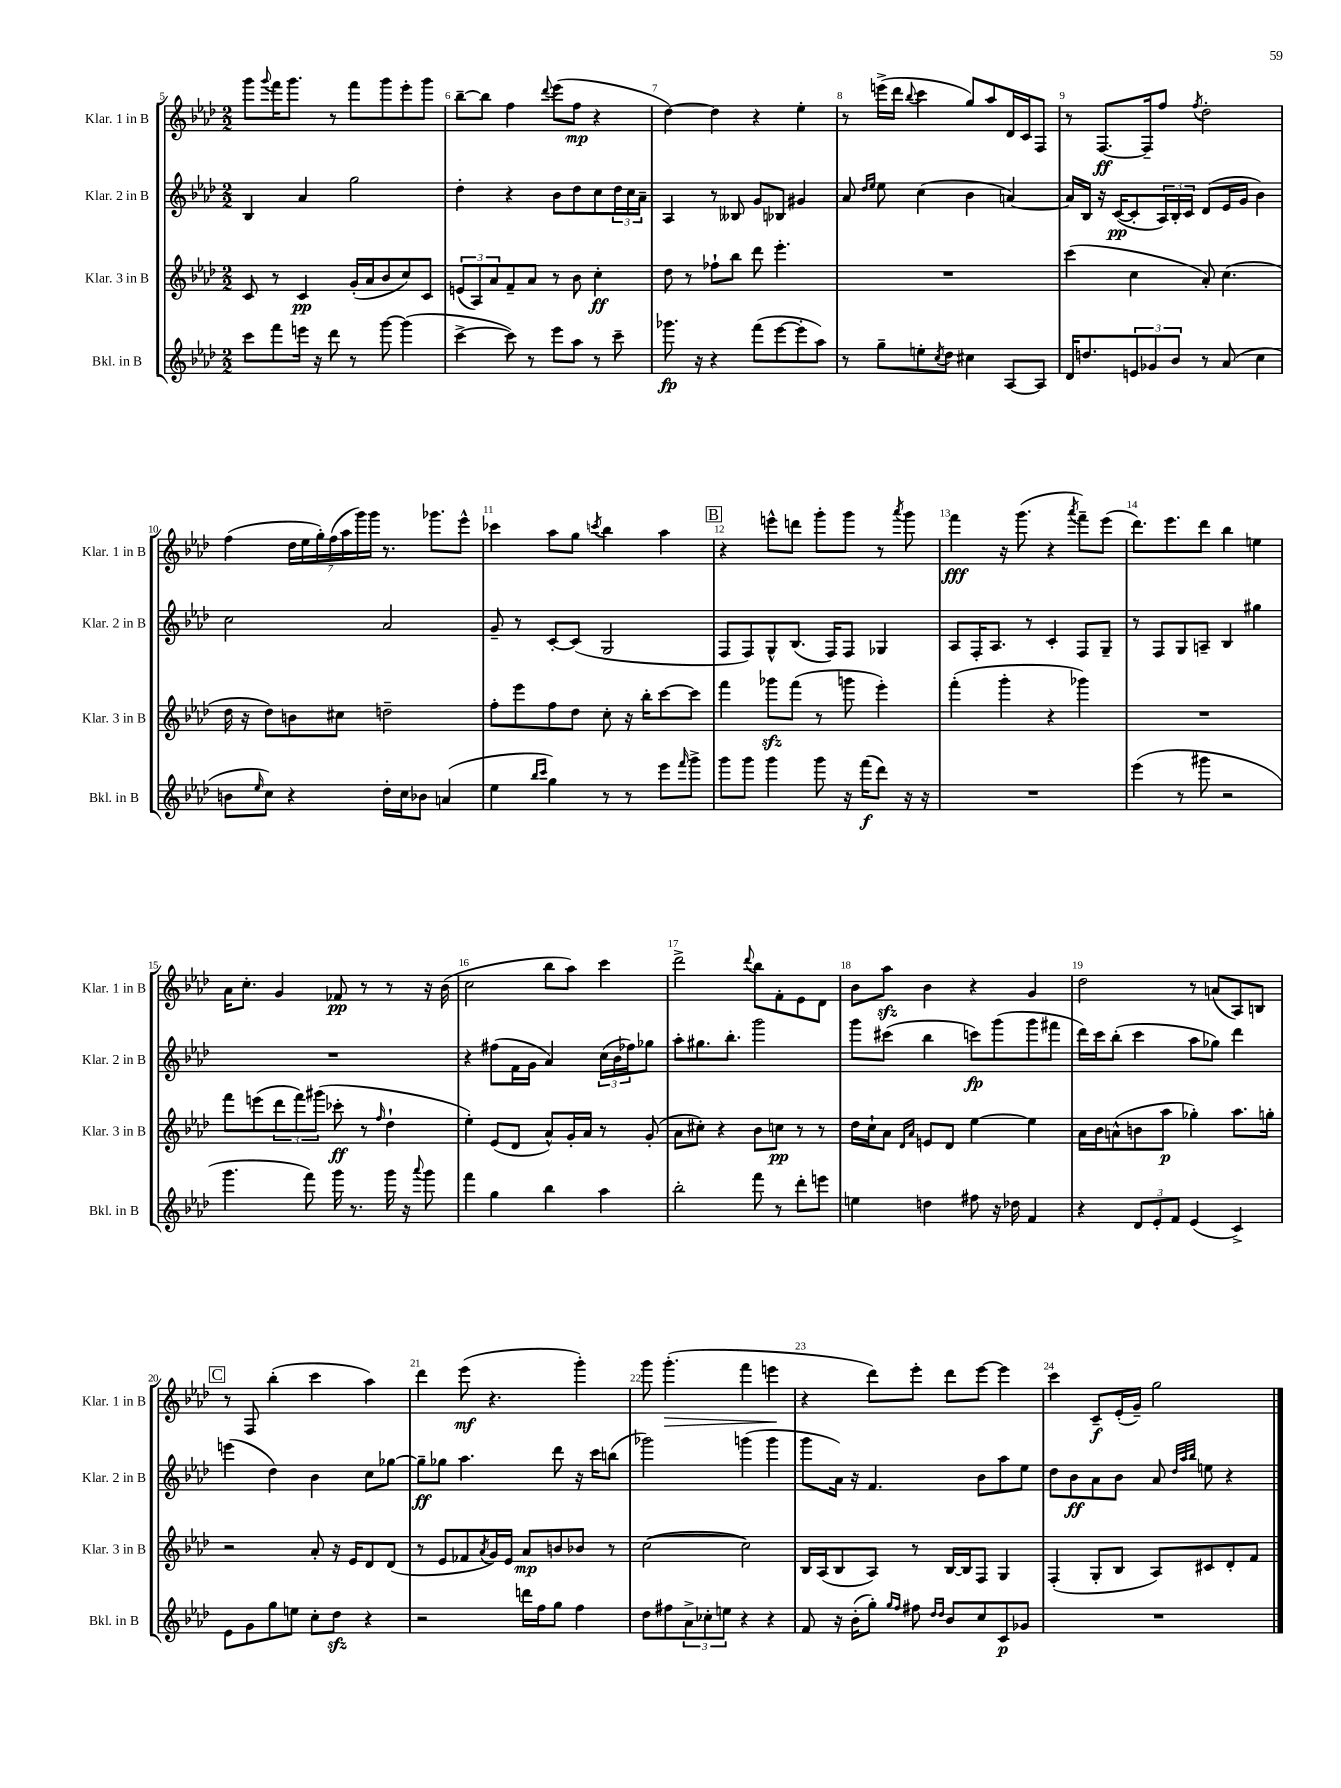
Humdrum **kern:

**kern	**dynam	**kern	**dynam	**kern	**dynam	**kern	**dynam
*part4	*part4	*part3	*part3	*part2	*part2	*part1	*part1
*staff4	*staff4	*staff3	*staff3	*staff2	*staff2	*staff1	*staff1
*I"Bkl. in B	*	*I"Klar. 3 in B	*	*I"Klar. 2 in B	*	*I"Klar. 1 in B	*
*I'Bkl. in B	*	*I'Klar. 3 in B	*	*I'Klar. 2 in B	*	*I'Klar. 1 in B	*
*clefG2	*	*clefG2	*	*clefG2	*	*clefG2	*
*k[b-e-a-d-]	*	*k[b-e-a-d-]	*	*k[b-e-a-d-]	*	*k[b-e-a-d-]	*
*M2/2	*	*M2/2	*	*M2/2	*	*M2/2	*
=5	=5	=5	=5	=5	=5	=5	=5
8ccc\L	.	8c/	.	4B-/	.	8ggg\L	.
.	.	.	.	.	.	8qqggg/	.
8fff\	.	8r	.	.	.	16fff\K	.
.	.	.	.	.	.	8.ggg\J	.
16eeen\Jk	.	4c/	pp	4a-/	.	.	.
16r	.	.	.	.	.	.	.
8ddd-\	.	.	.	.	.	8r	.
8r	.	(16g'/LL	.	2gg\	.	8fff\L	.
.	.	16a-/J	.	.	.	.	.
[8ggg\	.	8b-/	.	.	.	8ggg\	.
(4ggg\]	.	8cc/)	.	.	.	8eee-'\	.
.	.	8c/J	.	.	.	8ggg\J	.
=6	=6	=6	=6	=6	=6	=6	=6
[4ccc^\	.	(12en/L	.	4dd-'\	.	[8bb-~\L	.
.	.	12A-/)	.	.	.	.	.
.	.	.	.	.	.	8bb-\J]	.
.	.	12a-/	.	.	.	.	.
8ccc\])	.	8f~/	.	4r	.	4ff\	.
8r	.	8a-/J	.	.	.	.	.
.	.	.	.	.	.	8qqddd-/	.
8eee-\L	.	8r	.	8b-\L	.	(8eee-\L	.
8aa-\J	.	8b-\	.	8dd-\	.	8ff\J	mp
8r	.	4cc'\	ff	8cc\	.	4r	.
8ccc~\	.	.	.	24dd-\L	.	.	.
.	.	.	.	24cc\	.	.	.
.	.	.	.	24a-~\JJ	.	.	.
=7	=7	=7	=7	=7	=7	=7	=7
8.ggg-X\	fp	8dd-\	.	4A-/	.	[4dd-\)	.
.	.	8r	.	.	.	.	.
16r	.	.	.	.	.	.	.
4r	.	8ff-X`\L	.	8r	.	4dd-\]	.
.	.	8bb-\J	.	8B--X/	.	.	.
(8fff\L	.	8ddd-\	.	8g/L	.	4r	.
[8eee-\	.	4.eee-'\	.	8B-X/J	.	.	.
8eee-'\]	.	.	.	4g#X/	.	4ee-'\	.
8aa-\J)	.	.	.	.	.	.	.
=8	=8	=8	=8	=8	=8	=8	=8
8r	.	1r	.	8a-/	.	8r	.
.	.	.	.	16qqdd-/LL	.	.	.
.	.	.	.	16qqee-/JJ	.	.	.
8gg~\L	.	.	.	8ee-\	.	(16eeen^\LL	.
.	.	.	.	.	.	16ddd-\JJ	.
.	.	.	.	.	.	8qqbb-/	.
8een'\	.	.	.	(4cc\	.	4ccc\	.
8qcc/	.	.	.	.	.	.	.
8dd-\J	.	.	.	.	.	.	.
4cc#X\	.	.	.	4b-\	.	8gg/L)	.
.	.	.	.	.	.	8aa-/	.
[8A-/L	.	.	.	[4an/)	.	16d-/L	.
.	.	.	.	.	.	16c/J	.
8A-/J]	.	.	.	.	.	8F/J	.
=9	=9	=9	=9	=9	=9	=9	=9
16d-/KL	.	(4ccc\	.	16a/LL]	.	8r	.
8.ddn/	.	.	.	16B-/JJ	.	.	.
.	.	.	.	16r	.	[8.F/L	ff
.	.	.	.	([16c/KL	pp	.	.
12en/	.	4cc\	.	8c'/]	.	.	.
.	.	.	.	.	.	16F~/k]	.
12g-X/	.	.	.	.	.	.	.
.	.	.	.	24A-/L)	.	8ff/J	.
12b-/J	.	.	.	24B-'/	.	.	.
.	.	.	.	24c/JJ	.	.	.
.	.	.	.	.	.	8qff/	.
8r	.	8a-'/)	.	(8d-/L	.	2dd-'\	.
(8a-/	.	(4.cc\	.	16e-/L	.	.	.
.	.	.	.	16g/JJ	.	.	.
4cc\	.	.	.	4b-\)	.	.	.
!!LO:LB:g=z
=10	=10	=10	=10	=10	=10	=10	=10
8bn\L	.	16dd-\	.	2cc\	.	(4ff\	.
.	.	16r	.	.	.	.	.
16qqee-/	.	.	.	.	.	.	.
8cc\J)	.	8dd-\L)	.	.	.	.	.
4r	.	8bn\	.	.	.	28dd-\LL	.
.	.	.	.	.	.	28ee-\	.
.	.	.	.	.	.	28gg'\)	.
.	.	.	.	.	.	(28ff\	.
.	.	8cc#X\J	.	.	.	.	.
.	.	.	.	.	.	28aa-\	.
.	.	.	.	.	.	28ggg\)	.
.	.	.	.	.	.	28ggg\JJ	.
16dd-'\LL	.	2ddn~\	.	2a-/	.	8.r	.
16cc\J	.	.	.	.	.	.	.
8b-X\J	.	.	.	.	.	.	.
.	.	.	.	.	.	8.ggg-X\L	.
(4an/	.	.	.	.	.	.	.
.	.	.	.	.	.	8eee-^^\J	.
=11	=11	=11	=11	=11	=11	=11	=11
4ee-\	.	8ff'\L	.	8g~/	.	4ccc-X\	.
.	.	8eee-\	.	8r	.	.	.
16qqbb-/LL	.	.	.	.	.	.	.
16qqccc/JJ	.	.	.	.	.	.	.
4gg\)	.	8ff\	.	[8c'/L	.	8aa-\L	.
.	.	8dd-\J	.	(8c/J]	.	8gg\J	.
.	.	.	.	.	.	8qcccn/	.
8r	.	8cc'\	.	2G/	.	4bb-\	.
8r	.	16r	.	.	.	.	.
.	.	16bb-'\KL	.	.	.	.	.
8eee-\L	.	[8ccc\	.	.	.	4aa-\	.
16qqfff/	.	.	.	.	.	.	.
8ggg^\J	.	8ccc\J]	.	.	.	.	.
!!LO:REH:place=s1:t=B
=12	=12	=12	=12	=12	=12	=12	=12
8ggg\L	.	4fff\	.	8F/L	.	4r	.
8ggg\J	.	.	.	8F/)	.	.	.
4ggg\	.	8ggg-Xzz\L	.	8G^^/	.	8eeen^^\L	.
.	.	(8fff\J	.	(8.B-/J	.	8dddn\J	.
8ggg\	.	8r	.	.	.	8ggg'\L	.
.	.	.	.	16F/KL)	.	.	.
16r	.	8gggn\	.	8F/J	.	8ggg\J	.
(16fff\KL	f	.	.	.	.	.	.
8ddd-\J)	.	4eee-'\)	.	4G-X/	.	8r	.
.	.	.	.	.	.	8qaaa-/	.
16r	.	.	.	.	.	8ggg\	.
16r	.	.	.	.	.	.	.
=13	=13	=13	=13	=13	=13	=13	=13
1r	.	(4fff'\	.	8A-/L	.	4fff\	fff
.	.	.	.	16F'/K	.	.	.
.	.	.	.	8.A-/J	.	.	.
.	.	4ggg'\	.	.	.	16r	.
.	.	.	.	.	.	(8.ggg\	.
.	.	.	.	8r	.	.	.
.	.	4r	.	4c'/	.	4r	.
.	.	.	.	.	.	8qaaa-/	.
.	.	4ggg-X\)	.	8F/L	.	8fff~\L)	.
.	.	.	.	8G~/J	.	(8eee-\J	.
=14	=14	=14	=14	=14	=14	=14	=14
(4eee-\	.	1r	.	8r	.	8.ddd-\L)	.
.	.	.	.	8F/L	.	.	.
.	.	.	.	.	.	8.eee-\	.
8r	.	.	.	8G/	.	.	.
8ggg#X\	.	.	.	8An~/J	.	8ddd-\J	.
2r	.	.	.	4B-/	.	4bb-\	.
.	.	.	.	4gg#X\	.	4een\	.
!!LO:LB:g=z
=15	=15	=15	=15	=15	=15	=15	=15
4.ggg\	.	8fff\L	.	1r	.	16a-\KL	.
.	.	.	.	.	.	8.cc'\J	.
.	.	(8eeen\	.	.	.	.	.
.	.	12ddd-\	.	.	.	4g/	.
.	.	12fff\)	.	.	.	.	.
8fff\)	.	.	.	.	.	.	.
.	.	(12ggg#X\J	.	.	.	.	.
16ggg\	.	8ccc-X'\	ff	.	.	8f-X/	pp
8.r	.	.	.	.	.	.	.
.	.	8r	.	.	.	8r	.
.	.	16qqff/	.	.	.	.	.
16ggg\	.	4dd-`\	.	.	.	8r	.
16r	.	.	.	.	.	.	.
8qqaaa-/	.	.	.	.	.	.	.
8ggg\	.	.	.	.	.	16r	.
.	.	.	.	.	.	(16b-\	.
=16	=16	=16	=16	=16	=16	=16	=16
4fff\	.	4ee-'\)	.	4r	.	2cc\	.
4gg\	.	(8e-/L	.	(8ff#X\L	.	.	.
.	.	8d-/J	.	16f\L	.	.	.
.	.	.	.	16g\JJ	.	.	.
4bb-\	.	8a-^^/L)	.	4a-/)	.	8bb-\L	.
.	.	16g'/L	.	.	.	8aa-\J)	.
.	.	16a-/JJ	.	.	.	.	.
4aa-\	.	8r	.	(24cc\LL	.	4ccc\	.
.	.	.	.	24b-\	.	.	.
.	.	.	.	24ff-X\J)	.	.	.
.	.	(8g'/	.	8gg-X\J	.	.	.
=17	=17	=17	=17	=17	=17	=17	=17
2bb-'\	.	8a-\L	.	8aa-'\L	.	2ddd-^\	.
.	.	8cc#X'\J)	.	8.gg#X\	.	.	.
.	.	4r	.	.	.	.	.
.	.	.	.	8.bb-'\J	.	.	.
.	.	.	.	.	.	8qqddd-/	.
8fff\	.	8b-\L	.	2ggg\	.	8bb-\L	.
8r	.	8ccn\J	pp	.	.	8f'\	.
8ddd-'\L	.	8r	.	.	.	8e-\	.
8eeen\J	.	8r	.	.	.	8d-\J	.
=18	=18	=18	=18	=18	=18	=18	=18
4een\	.	16dd-\LL	.	8ggg\L	.	8b-\L	.
.	.	16cc`\J	.	.	.	.	.
.	.	8a-\J	.	(8ccc#X\J	.	8aa-zz\J	.
.	.	16qqd-/LL	.	.	.	.	.
.	.	16qqa-/JJ	.	.	.	.	.
4ddn\	.	8en/L	.	4bb-\	.	4b-\	.
.	.	8d-/J	.	.	.	.	.
8ff#X\	.	[4ee-\	.	8cccn\L)	fp	4r	.
16r	.	.	.	(8ggg\	.	.	.
16dd-X\	.	.	.	.	.	.	.
4f/	.	4ee-\]	.	8ggg\	.	4g/	.
.	.	.	.	8fff#X\J	.	.	.
=19	=19	=19	=19	=19	=19	=19	=19
4r	.	16a-\LL	.	16ddd-\LL)	.	2dd-\	.
.	.	16b-\J	.	16ccc\J	.	.	.
.	.	(8an^^\	.	(8bb-'\J	.	.	.
12d-/L	.	8bn\	.	4ccc\	.	.	.
12e-'/	.	.	.	.	.	.	.
.	.	8aa-\J	p	.	.	.	.
12f/J	.	.	.	.	.	.	.
(4e-/	.	4gg-X'\)	.	8aa-\L	.	8r	.
.	.	.	.	8gg-X\J)	.	(8an/L	.
4c^/)	.	8.aa-\L	.	4ddd-\	.	8A-/)	.
.	.	.	.	.	.	8Bn/J	.
.	.	16ggn'\Jk	.	.	.	.	.
!!LO:LB:g=z
!!LO:REH:place=s1:t=C
=20	=20	=20	=20	=20	=20	=20	=20
8e-\L	.	2r	.	(4eeen\	.	8r	.
8g\	.	.	.	.	.	8F/	.
8gg\	.	.	.	4dd-\)	.	(4bb-'\	.
8een\J	.	.	.	.	.	.	.
8cc'\L	.	8a-'/	.	4b-\	.	4ccc\	.
8dd-zz\J	.	16r	.	.	.	.	.
.	.	16e-/KL	.	.	.	.	.
4r	.	8d-/	.	8cc\L	.	4aa-\)	.
.	.	(8d-/J	.	[8gg-X\J	.	.	.
=21	=21	=21	=21	=21	=21	=21	=21
2r	.	8r	.	8gg-~\L]	ff	4ddd-\	.
.	.	8e-/L	.	8gg-X\J	.	.	.
.	.	8f-X/	.	4.aa-\	.	(8eee-\	mf
.	.	8qa-/	.	.	.	.	.
.	.	16g/L)	.	.	.	4.r	.
.	.	16e-/JJ	.	.	.	.	.
16dddn\LL	.	8a-/L	mp	.	.	.	.
16ff\J	.	.	.	.	.	.	.
8gg\J	.	8bn/	.	8ddd-\	.	.	.
4ff\	.	8b-X/J	.	16r	.	4ggg'\)	.
.	.	.	.	16ccc\KL	.	.	.
.	.	8r	.	(8bbn\J	.	.	.
=22	=22	=22	=22	=22	=22	=22	=22
8dd-\L	.	([2cc\	.	2ggg-X\)	.	8ggg\	.
!	!	!	!	!	!	!	!LO:HP:b
8ff#X\	.	.	.	.	.	(4.ggg'\	>
12a-^\	.	.	.	.	.	.	.
12cc-X'\	.	.	.	.	.	.	.
12een\J	.	.	.	.	.	.	.
4r	.	2cc\])	.	(4gggn\	.	4fff\	.
4r	.	.	.	4ggg\	.	4eeen\	.
.	.	.	.	.	.	.	]
=23	=23	=23	=23	=23	=23	=23	=23
8f/	.	16B-/LL	.	8ggg\L	.	4r	.
.	.	(16A-/J	.	.	.	.	.
16r	.	8B-/	.	16a-\Jk)	.	.	.
(16b-'\KL	.	.	.	16r	.	.	.
8gg'\J)	.	8A-/J)	.	4.f/	.	8ddd-\L)	.
16qqgg/LL	.	.	.	.	.	.	.
16qqff/JJ	.	.	.	.	.	.	.
8ff#X\	.	8r	.	.	.	8eee-'\J	.
16qqdd-/LL	.	.	.	.	.	.	.
16qqdd-/JJ	.	.	.	.	.	.	.
8b-/L	.	[16B-/LL	.	.	.	8ddd-\L	.
.	.	16B-/J]	.	.	.	.	.
8cc/	.	8F/J	.	8b-\L	.	[8eee-\J	.
8c/	p	4G/	.	8aa-\	.	4eee-\]	.
8g-X/J	.	.	.	8ee-\J	.	.	.
=24	=24	=24	=24	=24	=24	=24	=24
1r	.	(4F'/	.	8dd-\L	.	4ccc\	.
.	.	.	.	8b-\	ff	.	.
.	.	8G'/L	.	8a-\	.	8c~/L	f
.	.	8B-/J	.	8b-\J	.	(16e-'/L	.
.	.	.	.	.	.	16g~/JJ)	.
.	.	8A-/L)	.	8a-/	.	2gg\	.
.	.	.	.	32qqdd-/LLL	.	.	.
.	.	.	.	32qqaa-/	.	.	.
.	.	.	.	32qqbb-/JJJ	.	.	.
.	.	8c#X/	.	8een\	.	.	.
.	.	8d-'/	.	4r	.	.	.
.	.	8f/J	.	.	.	.	.
==	==	==	==	==	==	==	==
*-	*-	*-	*-	*-	*-	*-	*-
